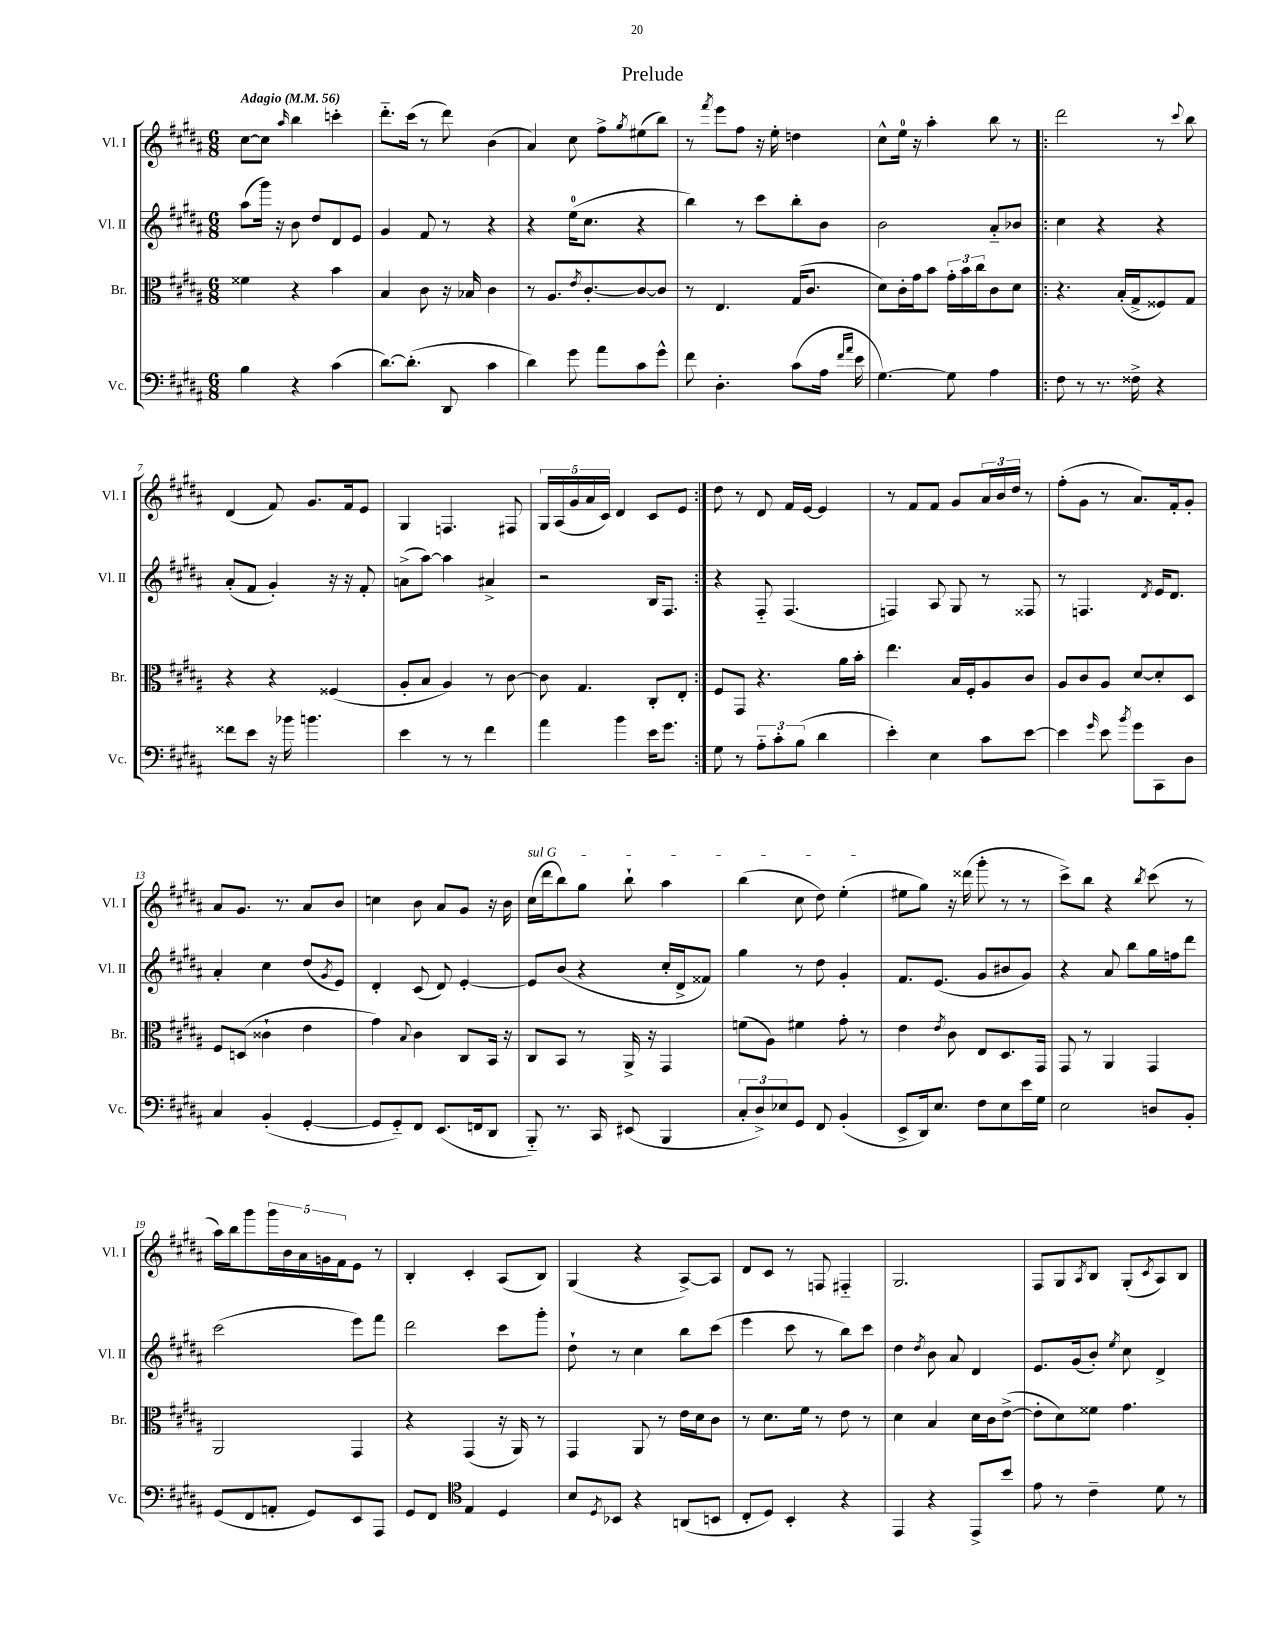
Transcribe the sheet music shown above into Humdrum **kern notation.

**kern	**kern	**kern	**kern
*staff4	*staff3	*staff2	*staff1
*clefF4	*clefC3	*clefG2	*clefG2
*k[f#c#g#d#a#]	*k[f#c#g#d#a#]	*k[f#c#g#d#a#]	*k[f#c#g#d#a#]
*M6/8	*M6/8	*M6/8	*M6/8
*MM56	*MM56	*MM56	*MM56
4B	4f##	(8aa#	[8cc#
.	.	16ggg#)	8cc#]
.	.	16r	.
.	.	.	16qqaa#
4r	4r	8b	4bb
.	.	8dd#	.
(4c#	4b	8d#	4ccc'
.	.	8e	.
=	=	=	=
[8.d#)	4B	4g#	8.ddd#'~
(8.d#']	.	.	(16ccc#
.	8c#	8f#	8r
8DD#	16r	8r	8ddd#)
.	16B-	.	.
4c#	4c#	4r	(4b
=	=	=	=
4d#)	8r	4r	4a#)
.	8.A#	.	.
8g#	.	(16ee	8cc#
.	8qe	.	.
.	[8.c#'	8.cc#	.
8a#	.	.	8ff#^
.	.	.	8qgg#
8c#	8c#_	4r	(8ee#
8g#^^	8c#]	.	8bb)
=	=	=	=
8f#	8r	4bb)	8r
.	.	.	8qfff#
4.D#'	4.E	.	8eee
.	.	8r	8ff#
.	.	8ccc#	16r
.	.	.	16ee'
(8c#	(16G#	8bb'	4dd
.	8.c#	.	.
16A#	.	8b	.
16qqf#	.	.	.
16qqa#	.	.	.
16e	.	.	.
=	=	=	=
[4.G#)	8d#)	2b	8cc#^^
.	16c#'	.	16ee
.	16g#	.	16r
.	8b	.	4aa#'
8G#]	24g#'	.	.
.	24b	.	.
.	24cc#	.	.
4A#	8c#	8a#'~	8bb
.	8d#	8b-	8r
=!|:	=!|:	=!|:	=!|:
8F#	4.r	4cc#	2ddd#
8r	.	.	.
8.r	.	4r	.
.	(16B'	.	.
16F##^	16G#^	.	.
4r	8F##)	4r	8r
.	.	.	8qqccc#
.	8G#	.	8bb
=	=	=	=
8f##	4r	(8a#'	(4d#
8e	.	8f#	.
16r	4r	4g#')	8f#)
16b-	.	.	.
4.b	.	.	8.g#
.	(4F##	16r	.
.	.	16r	16f#
.	.	8f#'	8e
=	=	=	=
4e	8A#'	(8a^	4G#
.	8B	[8aa#)	.
8r	4A#)	4aa#]	4.F
8r	.	.	.
4f#	8r	4a#^	.
.	[8c#	.	8F#
=	=	=	=
4a#	8c#]	2r	20G#
.	.	.	(20A#
.	.	.	20g#
.	4.G#	.	.
.	.	.	20a#
.	.	.	20c#)
4b	.	.	4d#
16e	8C#'	16B	8c#
8.g#	.	8.F#	.
.	8E'	.	8e
=:|!	=:|!	=:|!	=:|!
8G#	8F#	4r	8dd#
8r	8GG#	.	8r
12A#'~	4.r	8F#'~	8d#
12c#'	.	.	.
.	.	(4.F#	16f#
(12B	.	.	.
.	.	.	[16e
4d#	.	.	4e]
.	16a#	.	.
.	16b'	.	.
=	=	=	=
4e')	4.ee	4F)	8r
.	.	.	8f#
4E	.	8A#	8f#
.	16B	8G#	8g#
.	16F#'	.	.
8c#	8A#	8r	24a#
.	.	.	24b
.	.	.	24dd#
[8e	8c#	8F##	8r
=	=	=	=
4e]	8A#	8r	(8ff#'
.	8c#	4.F	8g#
16qqg#	.	.	.
8e	8A#	.	8r
8qb	.	.	.
8g#	[8d#	.	8.a#)
.	.	8qd#	.
8CC#	8d#']	16e	.
.	.	8.d#	16f#'
8D#	8D#	.	8g#'
=	=	=	=
4C#	8F#	4a#'	8a#
.	(8D	.	8.g#
(4BB'	4c##`	4cc#	.
.	.	.	8.r
[4GG#'	4e	(8dd#	8a#
.	.	8qg#	.
.	.	8e)	8b
=	=	=	=
8GG#]	4g#)	4d#'	4cc
8GG#'~)	.	.	.
.	8qqB	.	.
8FF#	4c#	(8c#	8b
(8.EE	.	8d#)	8a#
.	8C#	[4e'	8g#
16FF	.	.	.
8DD#	16BB	.	16r
.	16r	.	16b
=	=	=	=
8BBB'~)	8C#	8e]	(16cc#
.	.	.	16ddd#
8.r	8BB	(8b	8bb)
.	8r	4r	8gg#
16CC#	.	.	.
(8EE#	16AA#^	.	8bb`
.	16r	.	.
4BBB	4GG#	16cc#'	4aa#
.	.	16d#^	.
.	.	8f##)	.
=	=	=	=
12C#'	(8f	4gg#	(4bb
12D#^)	.	.	.
.	8A#)	.	.
12E-	.	.	.
8GG#	4f#	8r	8cc#
8FF#	.	8dd#	8dd#)
(4BB'	8g#'	4g#'	(4ee'
.	8r	.	.
=	=	=	=
8EE^	4e	8.f#	8ee#
16DD#)	.	.	8gg#)
8.E	.	(8.e	.
.	8qe	.	.
.	8c#	.	16r
.	.	.	(16ddd##
8F#	8E	8g#	8ggg#'
8E	8.D#	8b#	8r
16e	.	8g#)	8r
16G#	16GG#	.	.
=	=	=	=
2E	8GG#	4r	8ccc#^)
.	8r	.	8bb
.	4AA#	8a#	4r
.	.	8bb	.
.	.	.	8qbb
8D	4GG#	16gg#	(8ccc#
.	.	16ff	.
8BB'	.	8ddd#	8r
=	=	=	=
(8GG#	2AA#	(2ccc#	16aa#)
.	.	.	16bb
8FF#	.	.	8ggg#
8AA'	.	.	20ggg#
.	.	.	20b
.	.	.	20a#
8GG#)	.	.	.
.	.	.	20g
.	.	.	20f#
8EE	4GG#	8eee)	8e
8AAA#	.	8fff#	8r
=	=	=	=
8GG#	4r	2ddd#	4B'
8FF#	.	.	.
*clefC4	*	*	*
4E	(4GG#	.	4c#'
4D#	16r	8ccc#	(8A#
.	16AA#)	.	.
.	8r	8ggg#'	8B)
=	=	=	=
8B	4GG#	8dd#`	(4G#
8qD#	.	.	.
8BB-	.	8r	.
4r	8AA#	4cc#	4r
.	8r	.	.
(8AA	16e	8bb	[8A#^)
.	16d#	.	.
8BB	8c#	(8ccc#	8A#]
=	=	=	=
8C#'	8r	4eee	8d#
8D#)	8.d#	.	8c#
4BB'	.	8ccc#	8r
.	16f#	.	.
.	8r	8r	8F
4r	8e	8bb)	4F#'~
.	8r	8ccc#	.
=	=	=	=
4EE	4d#	4dd#	2.G#
.	.	8qdd#	.
4r	4B	8b	.
.	.	8a#	.
8EE^	16d#	4d#	.
.	16c#	.	.
8b	([8e^	.	.
=	=	=	=
8e	8e']	8.e	8F#
8r	8d#)	.	8G#
.	.	(16g#	.
.	.	.	8qA#
4c#~	8f##	8b')	8B
.	.	8qee	.
.	4.g#	8cc#	(8G#'
.	.	.	8qc#
8d#	.	4d#^	8A#)
8r	.	.	8B
==	==	==	==
*-	*-	*-	*-
